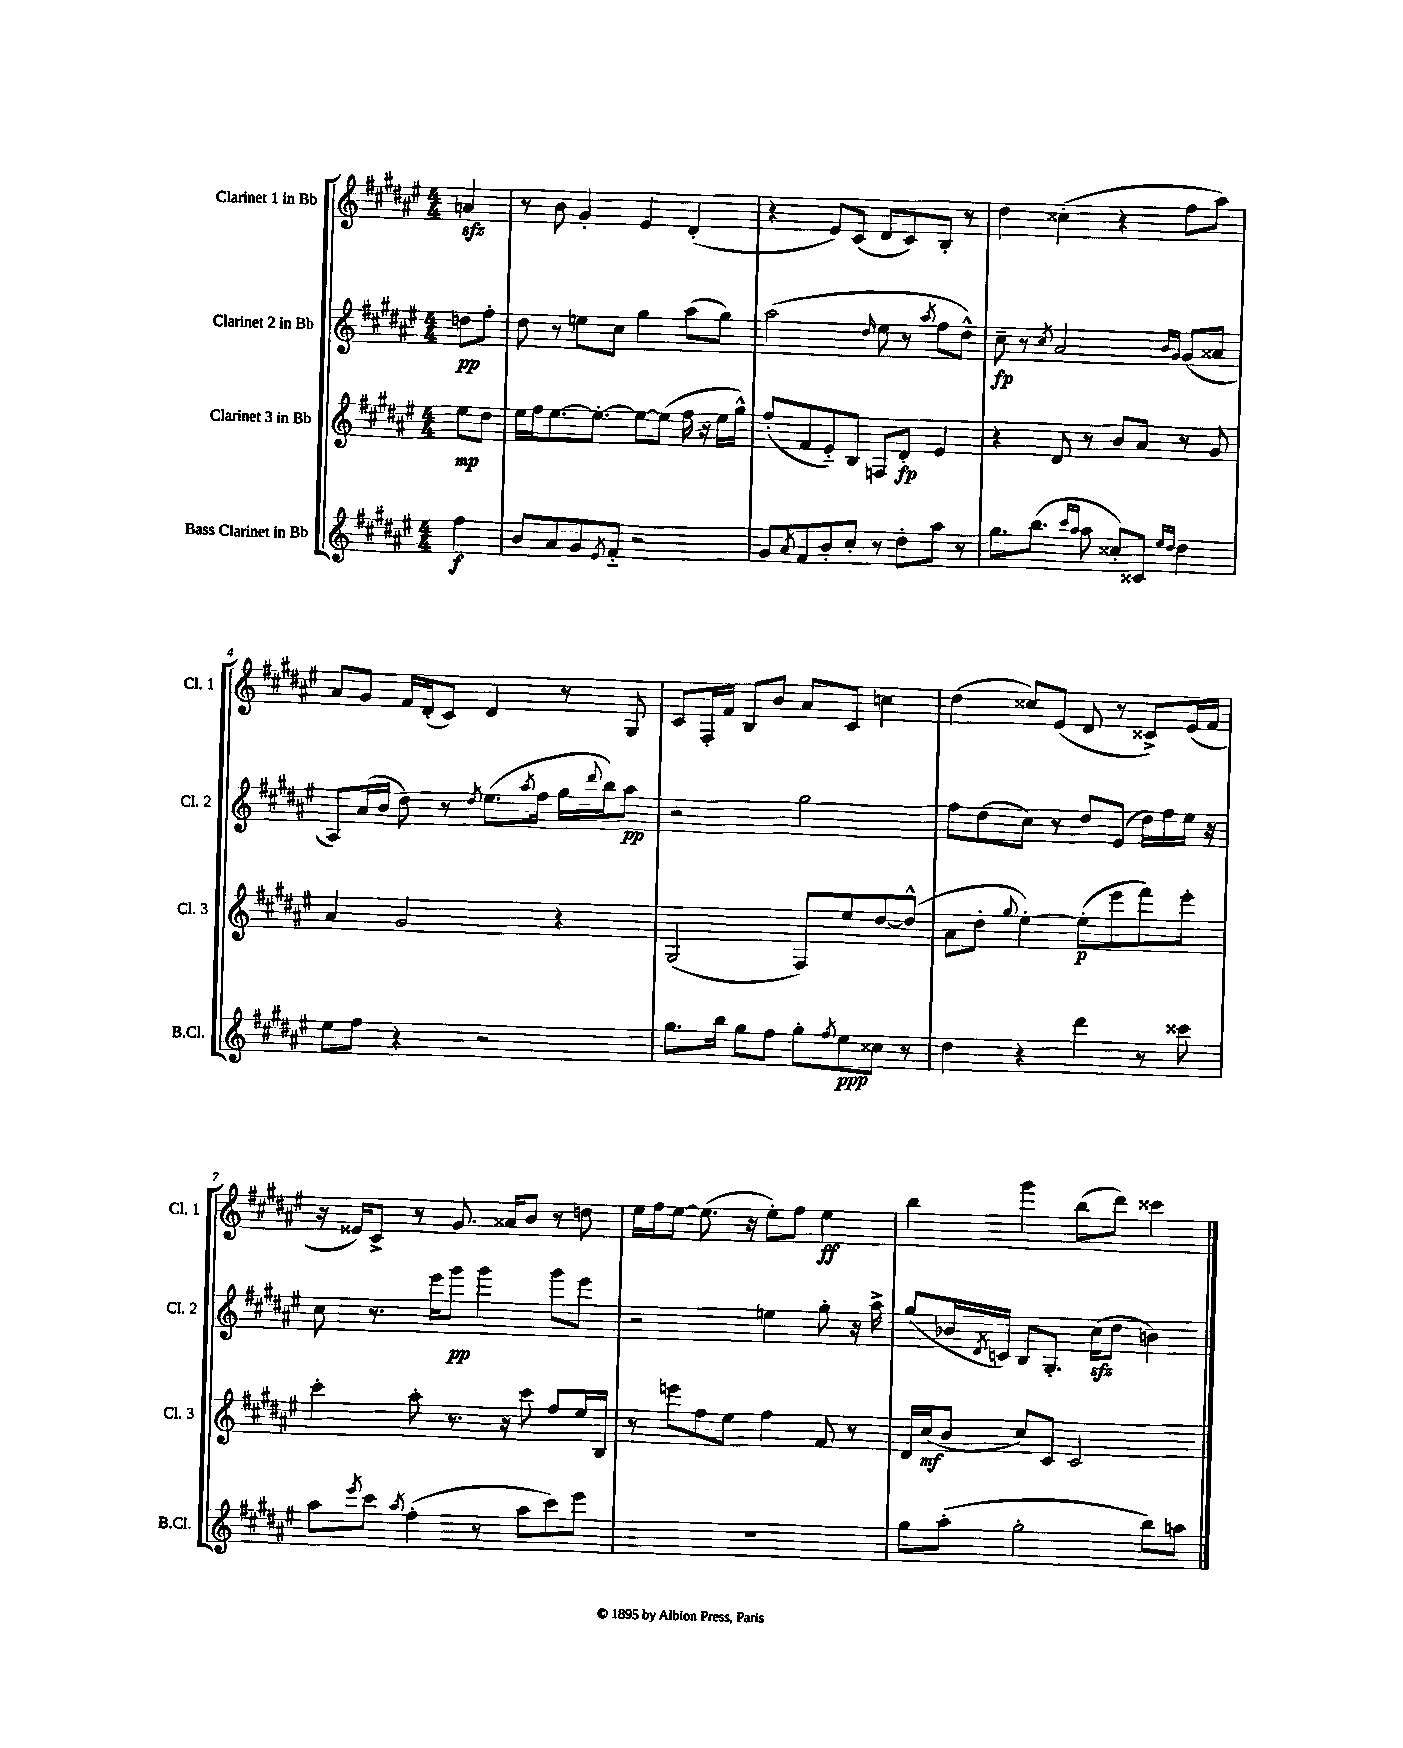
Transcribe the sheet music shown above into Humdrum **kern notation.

**kern	**dynam	**kern	**dynam	**kern	**dynam	**kern	**dynam
*part4	*part4	*part3	*part3	*part2	*part2	*part1	*part1
*staff4	*staff4	*staff3	*staff3	*staff2	*staff2	*staff1	*staff1
*I"Bass Clarinet in Bb	*	*I"Clarinet 3 in Bb	*	*I"Clarinet 2 in Bb	*	*I"Clarinet 1 in Bb	*
*I'B.Cl.	*	*I'Cl. 3	*	*I'Cl. 2	*	*I'Cl. 1	*
*clefG2	*	*clefG2	*	*clefG2	*	*clefG2	*
*k[f#c#g#d#a#e#]	*	*k[f#c#g#d#a#e#]	*	*k[f#c#g#d#a#e#]	*	*k[f#c#g#d#a#e#]	*
*M4/4	*	*M4/4	*	*M4/4	*	*M4/4	*
=	=	=	=	=	=	=	=
4ff#\	f	8ee#\L	mp	8ddn\L	pp	4anzz/	.
.	.	8dd#\J	.	8ff#'\J	.	.	.
=1	=1	=1	=1	=1	=1	=1	=1
8b/L	.	16ee#\LL	.	8dd#\	.	8r	.
.	.	16ff#\J	.	.	.	.	.
8a#/	.	[8.ee#\	.	8r	.	8b\	.
8g#/	.	.	.	8een\L	.	4g#'/	.
.	.	8.ee#'\J_	.	.	.	.	.
8qe#/	.	.	.	.	.	.	.
8f#/J	.	.	.	8cc#\J	.	.	.
2r	.	8ee#\L_	.	4gg#\	.	4e#/	.
.	.	(8ee#\J]	.	.	.	.	.
.	.	16ff#\	.	(8aa#\L	.	(4d#'/	.
.	.	16r	.	.	.	.	.
.	.	16ee#\LL	.	8gg#\J)	.	.	.
.	.	16gg#^^\JJ)	.	.	.	.	.
=2	=2	=2	=2	=2	=2	=2	=2
8g#/L	.	(8ff#'/L	.	(2aa#\	.	4r	.
8qa#/	.	.	.	.	.	.	.
8f#/	.	8f#/	.	.	.	.	.
8b'/	.	8e#/)	.	.	.	8e#/L)	.
8cc#'/J	.	8B/J	.	.	.	(8c#/J	.
.	.	.	.	16qqdd#/	.	.	.
8r	.	8Fn/L	.	8ee#\	.	8d#/L	.
8dd#'\L	.	8d#'/J	fp	8r	.	8c#/)	.
.	.	.	.	8qaa#/	.	.	.
8aa#\J	.	4e#/	.	8ff#\L	.	8B'/J	.
8r	.	.	.	8dd#^^\J)	.	8r	.
=3	=3	=3	=3	=3	=3	=3	=3
8.gg#\L	.	4r	.	8cc#~\	fp	4dd#\	.
.	.	.	.	8r	.	.	.
(8.bb\J	.	.	.	.	.	.	.
.	.	.	.	8qcc#/	.	.	.
.	.	8d#/	.	2a#/	.	(4cc##X'\	.
16qqccc#/LL	.	.	.	.	.	.	.
16qqaa#/JJ	.	.	.	.	.	.	.
8aa#\	.	8r	.	.	.	.	.
8cc##X'/L)	.	8b/L	.	.	.	4r	.
8c##X/J	.	8a#/J	.	.	.	.	.
16qqee#/LL	.	.	.	16qqb/LL	.	.	.
16qqdd#/JJ	.	.	.	16qqg#/JJ	.	.	.
4dd#\	.	8r	.	(8g#/L	.	8ff#\L	.
.	.	8g#/	.	8a##X/J	.	8aa#\J)	.
!!LO:LB:g=z
=4	=4	=4	=4	=4	=4	=4	=4
8ee#\L	.	4a#/	.	8A#/L)	.	8a#/L	.
8ff#\J	.	.	.	(16a#/L	.	8g#/J	.
.	.	.	.	16b/JJ	.	.	.
4r	.	2g#/	.	8dd#\)	.	16f#/LL	.
.	.	.	.	.	.	(16d#'/J	.
.	.	.	.	8r	.	8c#/J)	.
.	.	.	.	8qdd#/	.	.	.
2r	.	.	.	(8.ee#\L	.	4d#/	.
.	.	.	.	8qaa#/	.	.	.
.	.	.	.	16ff#\Jk	.	.	.
.	.	4r	.	16gg#\LL	.	8r	.
.	.	.	.	8qqddd#/	.	.	.
.	.	.	.	16bb\J)	.	.	.
.	.	.	.	8aa#\J	pp	8G#/	.
=5	=5	=5	=5	=5	=5	=5	=5
8.gg#\L	.	(2G#/	.	2r	.	8c#/L	.
.	.	.	.	.	.	16F#'/L	.
16bb\Jk	.	.	.	.	.	16f#/JJ	.
8gg#\L	.	.	.	.	.	8B/L	.
8ff#\J	.	.	.	.	.	8b/J	.
8gg#'\L	.	8F#/L)	.	2gg#\	.	8a#/L	.
8qff#/	.	.	.	.	.	.	.
8ee#\	ppp	8ee#/	.	.	.	8c#/J	.
8cc##X\J	.	[8dd#/	.	.	.	4ccn\	.
8r	.	(8dd#^^/J]	.	.	.	.	.
=6	=6	=6	=6	=6	=6	=6	=6
4dd#\	.	8a#\L	.	8ff#\L	.	(4dd#\	.
.	.	8dd#'\J	.	(8dd#\	.	.	.
.	.	8qqgg#/	.	.	.	.	.
4r	.	[4ee#'\)	.	8cc#\J)	.	8cc##X/L)	.
.	.	.	.	8r	.	(8e#/J	.
4ddd#\	.	(8ee#'\L]	p	8dd#/L	.	8d#/	.
.	.	8eee#\	.	(8e#/J	.	8r	.
8r	.	8fff#\)	.	16dd#\LL)	.	8c##X^/L)	.
.	.	.	.	16ff#\	.	.	.
8ccc##X\	.	8eee#'\J	.	16ee#\JJ	.	(16e#/L	.
.	.	.	.	16r	.	16f#/JJ	.
!!LO:LB:g=z
=7	=7	=7	=7	=7	=7	=7	=7
8aa#\L	.	4ccc#'\	.	8cc#\	.	16r	.
.	.	.	.	.	.	16e##X/KL)	.
8qeee#/	.	.	.	.	.	.	.
8ccc#\J	.	.	.	8.r	.	8c#^/J	.
8qaa#/	.	.	.	.	.	.	.
(4ff#'\	.	8aa#'\	.	.	.	8r	.
.	.	.	.	16eee#\KL	.	.	.
.	.	8.r	.	8ggg#\J	pp	8.g#/	.
8r	.	.	.	4ggg#\	.	.	.
.	.	16r	.	.	.	16a##X/KL	.
8aa#\L	.	8ccc#\	.	.	.	8b/J	.
8ccc#\)	.	8ff#/L	.	8ggg#\L	.	8r	.
8eee#\J	.	16ee#/L	.	8eee#\J	.	8ddn\	.
.	.	16B/JJ	.	.	.	.	.
=8	=8	=8	=8	=8	=8	=8	=8
1r	.	8r	.	2r	.	16ee#\LL	.
.	.	.	.	.	.	16ff#\J	.
.	.	8eeen\L	.	.	.	[8ee#\J	.
.	.	8ff#\	.	.	.	(8.ee#\]	.
.	.	8ee#\J	.	.	.	.	.
.	.	.	.	.	.	16r	.
.	.	4ff#\	.	4een\	.	8ee#'\L)	.
.	.	.	.	.	.	8ff#\J	.
.	.	8f#/	.	8gg#'\	.	4ee#\	ff
.	.	8r	.	16r	.	.	.
.	.	.	.	16aa#^\	.	.	.
=9	=9	=9	=9	=9	=9	=9	=9
8gg#\L	.	16d#/LL	.	(8gg#/L	.	4bb\	.
.	.	(16cc#/J	mf	.	.	.	.
(8aa#'\J	.	8b/J	.	16b-X/L	.	.	.
.	.	.	.	8qd#/	.	.	.
.	.	.	.	16cn/JJ)	.	.	.
2gg#'\	.	8cc#/L)	.	8B/L	.	4ggg#\	.
.	.	8c#/J	.	8.G#'/J	.	.	.
.	.	2c#/	.	.	.	(8bb\L	.
.	.	.	.	(16cc#zz\KL	.	.	.
.	.	.	.	8dd#\J	.	8ddd#\J)	.
8bb\L)	.	.	.	4bn\)	.	4ccc##X\	.
8aan\J	.	.	.	.	.	.	.
==	==	==	==	==	==	==	==
*-	*-	*-	*-	*-	*-	*-	*-
